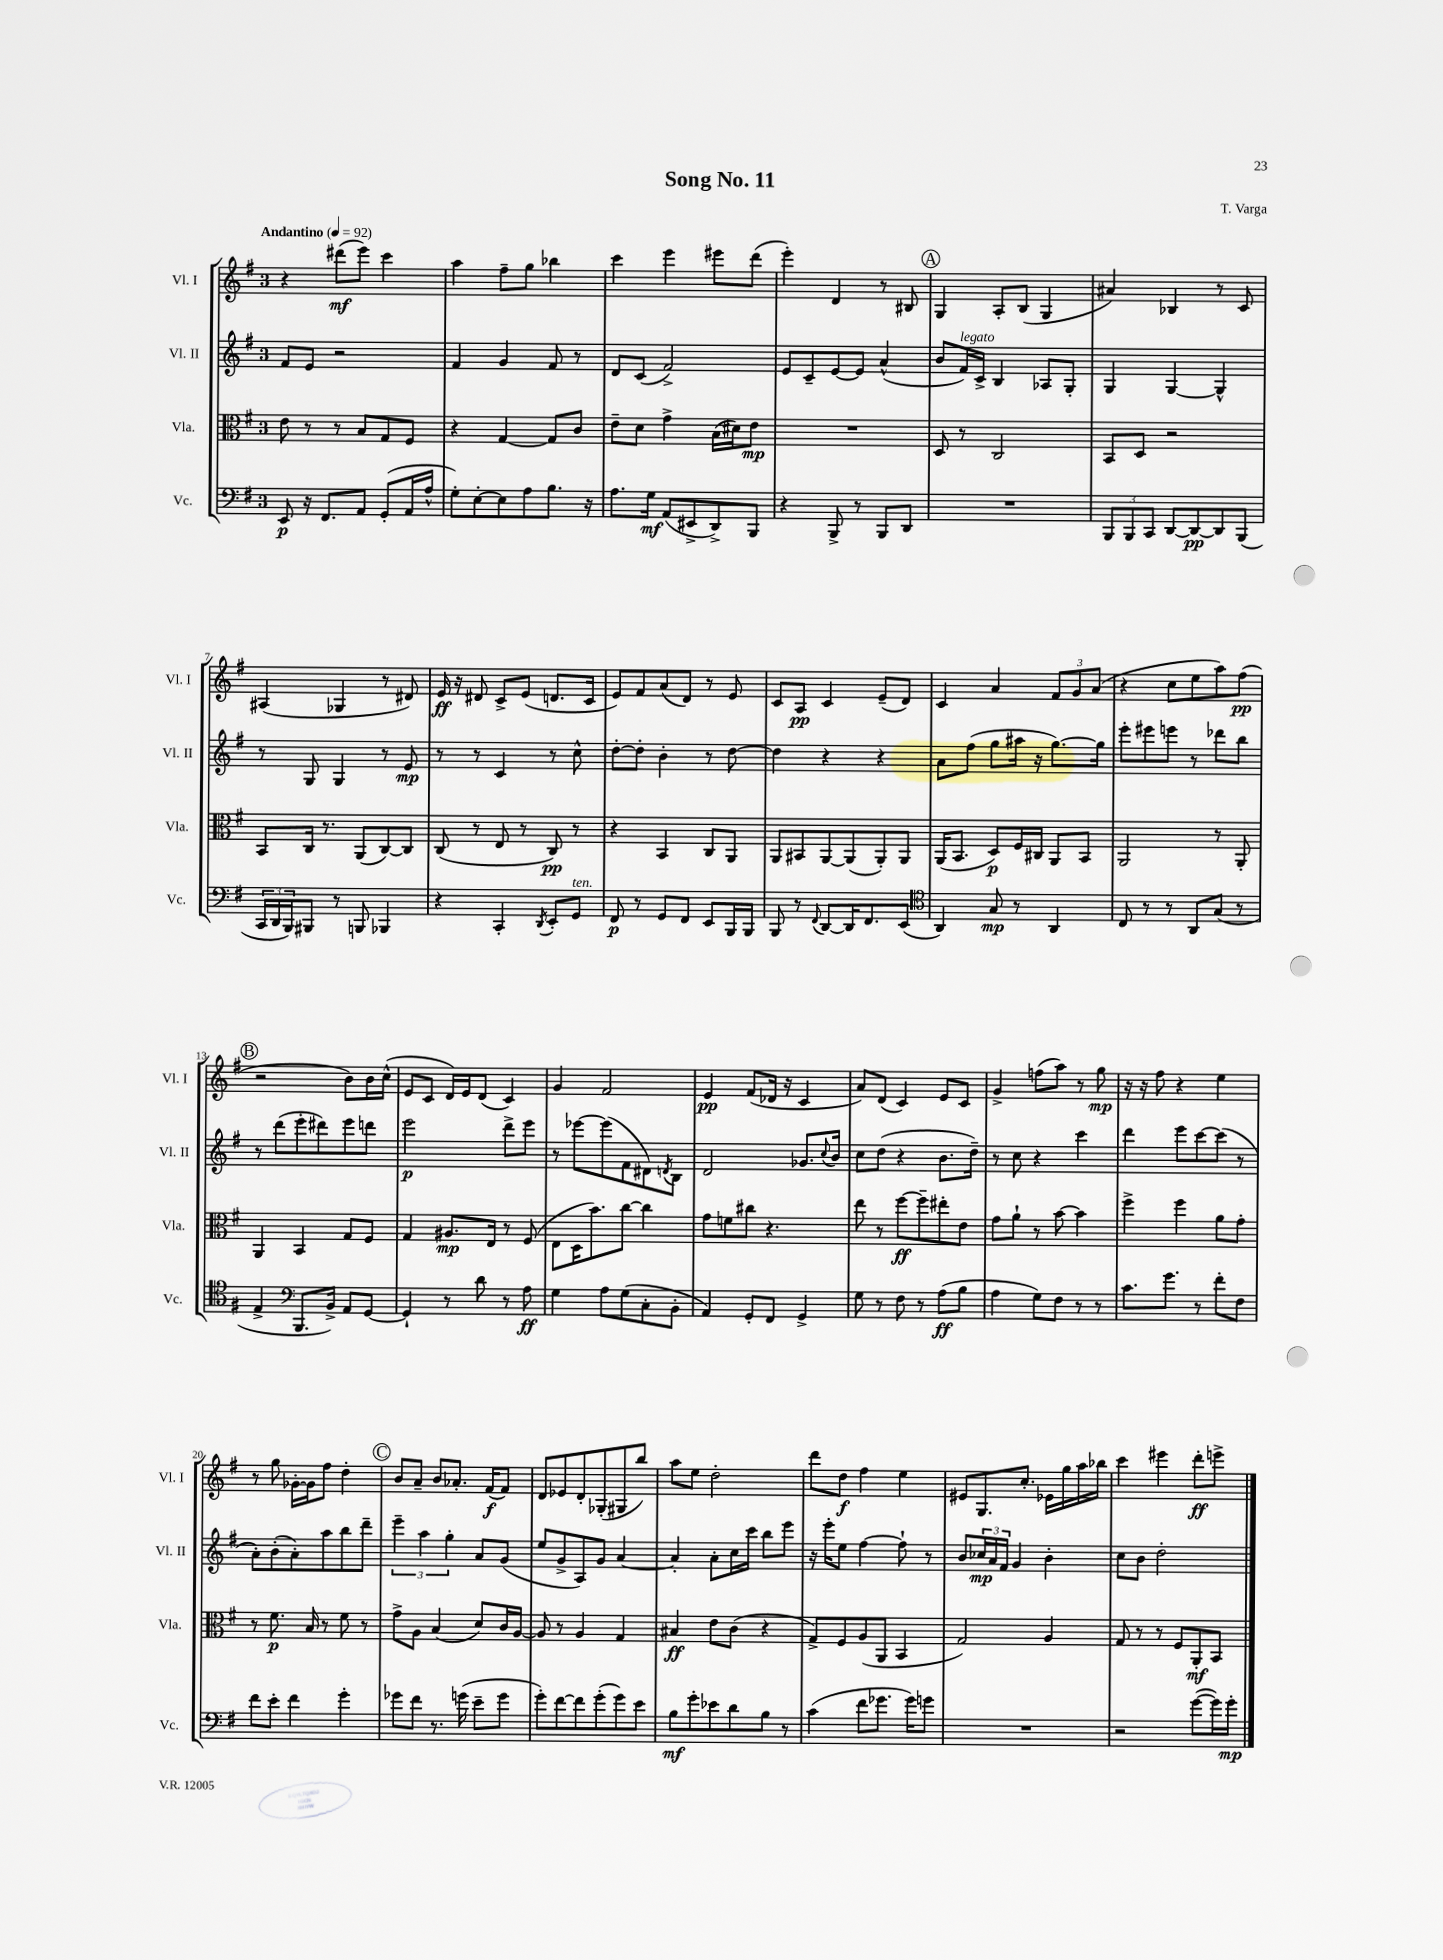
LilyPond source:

\header { title = "Song No. 11" composer = "T. Varga" }
<<
\new StaffGroup <<
\new Staff = "s0" \with { instrumentName = "Vl. I" shortInstrumentName = "Vl. I" } {
    \clef treble \key g \major \once \override Staff.TimeSignature.style = #'single-digit \time 3/4 \tempo "Andantino" 4 = 92
    r4 dis'''8\mf( e'''8) c'''4 |
    a''4 fis''8-- g''8 bes''4 |
    c'''4 e'''4 eis'''8 d'''8( |
    e'''4-.) d'4 r8 bis8 |
    \mark \markup { \circle "A" } g4 a8-. b8( g4 |
    ais'4) bes4 r8 c'8 |
    ais4( ges4 r8 dis'8) |
    e'16\ff r16 dis'8 c'8-> e'8( d'8. c'16 |
    e'8) fis'8 a'8( d'8) r8 e'8 |
    c'8 a8\pp c'4 e'8--( d'8) |
    c'4 a'4 \tuplet 3/2 { fis'8 g'8 a'8( } |
    r4 c''8 e''8 a''8) fis''8\pp( |
    \mark \markup { \circle "B" } r2 b'8) b'16 c''16-^( |
    e'8 c'8 d'16) e'16 d'8( c'4) |
    g'4 fis'2 |
    e'4\pp fis'8( des'16 r16 c'4 |
    a'8) d'8( c'4) e'8 c'8 |
    g'4-> f''8( a''8) r8 g''8\mp |
    r16 r16 fis''8 r4 e''4 |
    r8 g''8 ges'16~-. ges'16 fis''8 d''4-. |
    \mark \markup { \circle "C" } b'8 a'8-- b'8 aes'8.-. fis'16\f( fis'8) |
    d'8 ees'8 d'8-. ges8-.( gis8 b''8) |
    a''8 e''8 d''2-. |
    d'''8 d''8\f fis''4 e''4 |
    eis'8 g8. c''8.-. ees'16 g''16 a''16 bes''16 |
    c'''4 eis'''4 d'''8-.\ff e'''8-> \bar "|." |
}
\new Staff = "s1" \with { instrumentName = "Vl. II" shortInstrumentName = "Vl. II" } {
    \clef treble \key g \major \once \override Staff.TimeSignature.style = #'single-digit \time 3/4
    fis'8 e'8 r2 |
    fis'4 g'4 fis'8 r8 |
    d'8 c'8( fis'2->) |
    e'8 c'8-- e'8~ e'8 a'4-^( |
    \mark \markup { \circle "A" } b'8 fis'16^\markup { \italic "legato" }) c'16-> b4 aes8 g8-. |
    g4 g4~ g4-^ |
    r8 g8 g4 r8 e'8\mp |
    r8 r8 c'4 r8 c''8-^ |
    d''8~-. d''8-. b'4-. r8 d''8~ |
    d''4 r4 r4 |
    a'8 fis''8( g''8 ais''16 r16 g''8.~) g''16 |
    e'''8-. eis'''8 e'''8 r8 des'''8 b''8 |
    \mark \markup { \circle "B" } r8 d'''8( e'''8-. dis'''8) e'''8 d'''8 |
    e'''2\p d'''8-> e'''8 |
    r8 ees'''8~ ees'''8( fis'8 dis'8) \acciaccatura { d'8 } b8 |
    d'2 ges'8. \appoggiatura { c''8 } b'16 |
    c''8 d''8( r4 b'8. d''16--) |
    r8 c''8 r4 c'''4 |
    d'''4 e'''8 c'''8~ c'''8( r8 |
    a'8-.) b'8-.( a'8-.) a''8 b''8 d'''8-- |
    \mark \markup { \circle "C" } \tuplet 3/2 { e'''4-- a''4 g''4-. } a'8 g'8( |
    e''8 g'8-> a8) g'8 a'4~ |
    a'4-. a'8-. c''16 c'''16 b''8 e'''8 |
    r16 e'''16-. e''8 fis''4~ fis''8-! r8 |
    b'8 \tuplet 3/2 { ces''16\mp a'16 fis'16 } g'4 b'4-. |
    c''8 b'8 d''2-. \bar "|." |
}
\new Staff = "s2" \with { instrumentName = "Vla." shortInstrumentName = "Vla." } {
    \clef alto \key g \major \once \override Staff.TimeSignature.style = #'single-digit \time 3/4
    e'8 r8 r8 b8 g8 fis8 |
    r4 g4~ g8 c'8 |
    e'8-- d'8 g'4-> b16( dis'16) e'8\mp |
    R2. |
    \mark \markup { \circle "A" } d8 r8 c2 |
    b,8 d8 r2 |
    b,8 c16 r8. a,8( c8~) c8 |
    c8( r8 e8 r8 c8\pp) r8 |
    r4 b,4 c8 a,8 |
    a,8 bis,8 a,8~ a,8( a,8-.) a,8 |
    a,16( b,8. d8\p) fis16 cis16 a,8 b,8 |
    a,2 r8 a,8-. |
    \mark \markup { \circle "B" } a,4 b,4 g8 fis8 |
    g4 ais8.\mp e16 r8 fis8( |
    e8 d16 b'8.) c''8~ c''4 |
    g'8 f'8 cis''8 r4. |
    e''8 r8 fis''8~\ff fis''8-- eis''8-. e'8 |
    g'8 a'8-! r8 b'8~ b'4 |
    fis''4-> fis''4 a'8 g'8-. |
    r8 fis'8.\p b16 r8 fis'8 r8 |
    \mark \markup { \circle "C" } g'8-> a8 b4( d'8) c'16 a16~ |
    a8 r8 a4 g4 |
    bis4\ff e'8 c'8( r4 |
    g8->) fis8 a8( a,8 b,4 |
    g2) a4 |
    g8 r8 r8 fis8 a,8-.\mf b,8 \bar "|." |
}
\new Staff = "s3" \with { instrumentName = "Vc." shortInstrumentName = "Vc." } {
    \clef bass \key g \major \once \override Staff.TimeSignature.style = #'single-digit \time 3/4
    e,8\p r16 fis,8. a,8 g,8-.( a,16 a16-^ |
    g8-.) e8~-. e8 a8 b8. r16 |
    a8. g16\mf a,8( eis,8-> d,8->) b,,8 |
    r4 b,,8-> r8 b,,8 d,8 |
    \mark \markup { \circle "A" } R2. |
    \tuplet 3/2 { b,,8 b,,8 c,8 } d,8~ d,8~\pp d,8 b,,8( |
    \tuplet 3/2 { c,16 d,16 b,,16) } bis,,8 r8 b,,8 bes,,4 |
    r4 c,4-. \acciaccatura { d,8 } e,8-. g,8^\markup { \italic "ten." } |
    fis,8\p r8 g,8 fis,8 e,8 b,,16 b,,16 |
    b,,8 r8 \appoggiatura { fis,8 } d,8~ d,16 fis,8. e,8( |
    \clef tenor a,4) g8\mp r8 a,4 |
    c8 r8 r8 a,8 g8( r8 |
    \mark \markup { \circle "B" } e4-> \clef bass b,,8. b,16->) a,8 g,8~ |
    g,4-! r8 d'8 r8 a8\ff |
    g4 a8 g8( c8-. b,8-. |
    a,4) g,8-. fis,8 g,4-> |
    g8 r8 fis8 r8 a8\ff( b8 |
    a4 g8) fis8 r8 r8 |
    c'8. g'8. r8 fis'8-. fis8 |
    fis'8 e'8-. fis'4 g'4-. |
    \mark \markup { \circle "C" } ges'8 fis'8 r8. g'16( e'8-- g'8 |
    g'8-.) fis'8~ fis'8 g'8-.( g'8) e'8 |
    b8\mf g'8-. ees'8 d'8 b8 r8 |
    c'4( fis'8 ges'8. ges'16) g'8 |
    R2. |
    r2 g'8~( g'16) g'16-.\mp \bar "|." |
}
>>
>>
